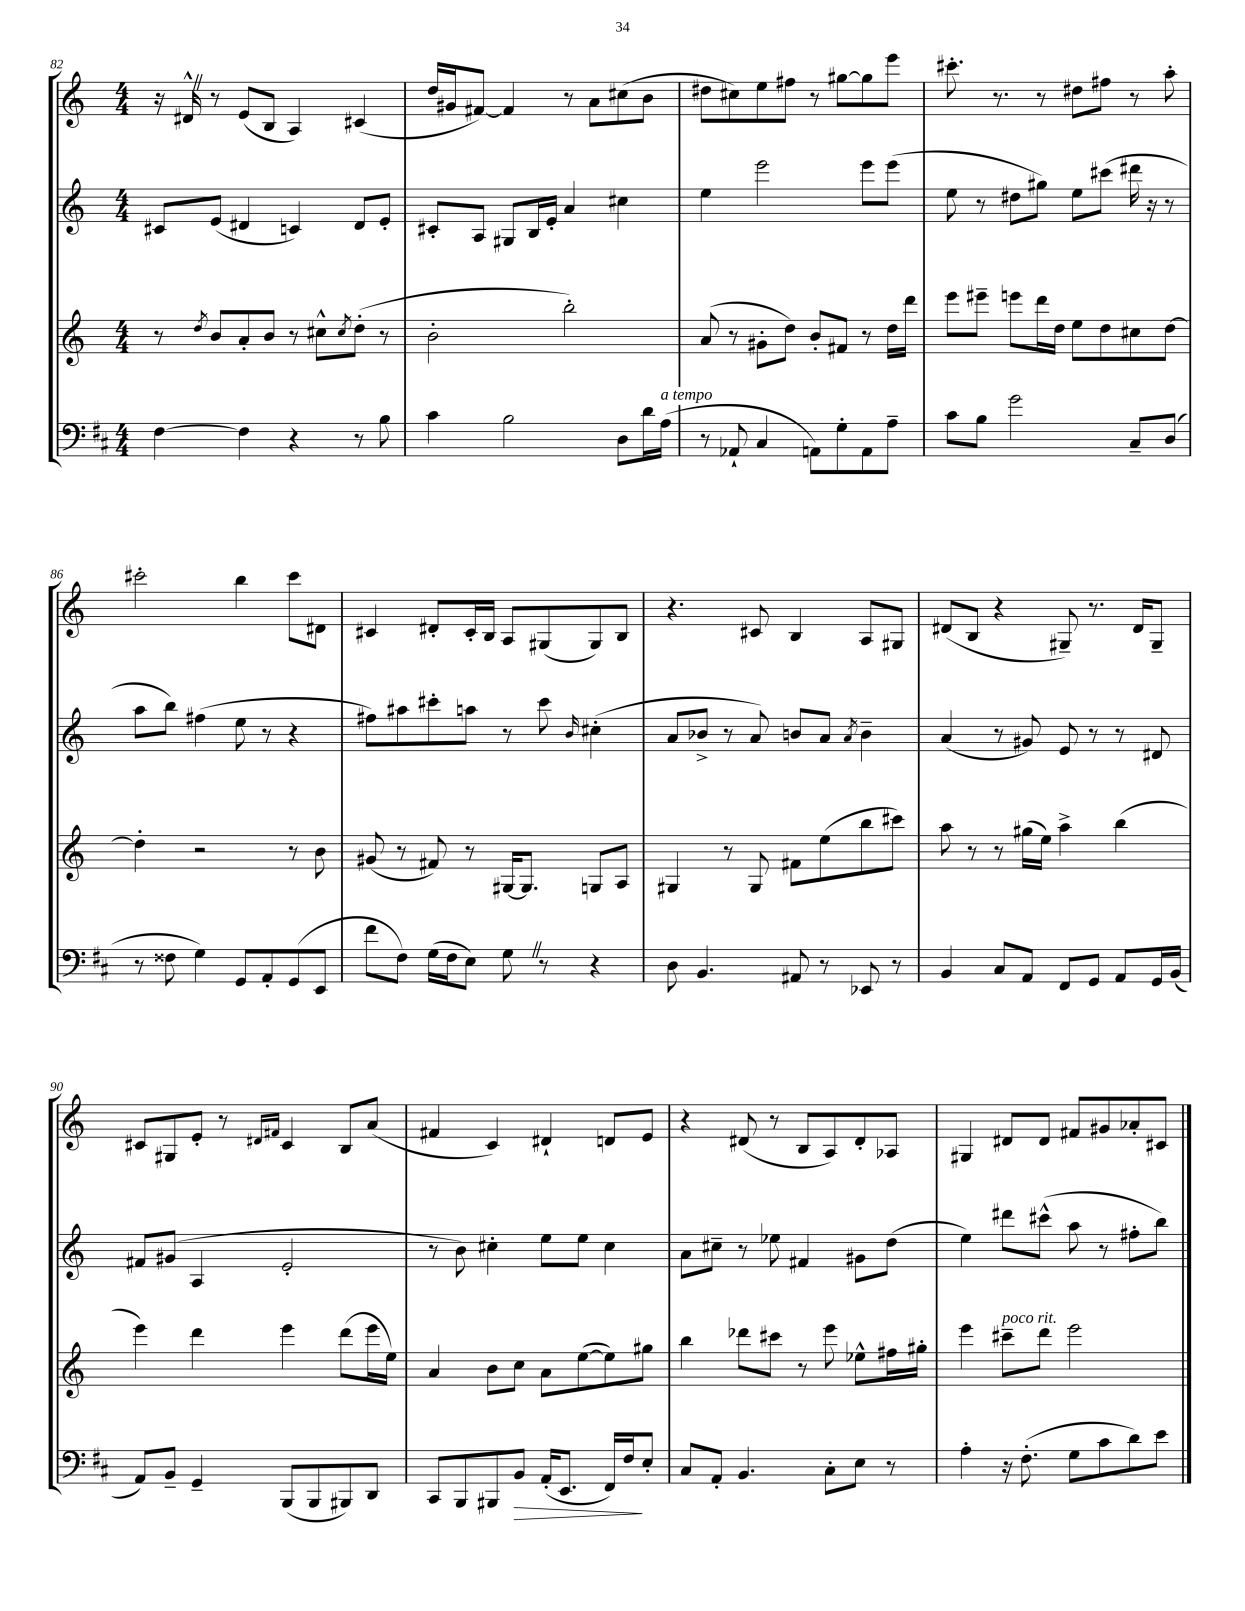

**kern	**dynam	**kern	**kern	**kern
*part4	*part4	*part3	*part2	*part1
*staff4	*staff4	*staff3	*staff2	*staff1
*clefF4	*	*clefG2	*clefG2	*clefG2
*k[f#c#]	*	*k[]	*k[]	*k[]
*M4/4	*	*M4/4	*M4/4	*M4/4
=82	=82	=82	=82	=82
[4F#\	.	8r	8c#X/L	16r
.	.	.	.	16d#X^^Z/
.	.	8qdd/	.	.
.	.	8b/L	(8e/J	8r
4F#\]	.	8a'/	4d#X/	(8e/L
.	.	8b/J	.	8B/J
4r	.	8r	4cn/)	4A/)
.	.	8cc#X^^\L	.	.
.	.	8qcc#/	.	.
8r	.	(8dd'\J	8d#/L	(4c#X/
8B\	.	8r	8e'/J	.
=83	=83	=83	=83	=83
4c#\	.	2b'\	8c#X'/L	16dd/LL
.	.	.	.	16g#X/J
.	.	.	8A/J	[8f#X/J)
2B\	.	.	8G#X/L	4f#/]
.	.	.	16B/L	.
.	.	.	16e'/JJ	.
.	.	2bb'\)	4a/	8r
.	.	.	.	8a\L
8D\L	.	.	4cc#X\	(8cc#X\
16d\L	.	.	.	8b\J
!LO:TX:a:i:t=a tempo	!	!	!	!
(16A\JJ	.	.	.	.
=84	=84	=84	=84	=84
8r	.	(8a/	4ee\	8dd#X\L
8AA-X`/	.	8r	.	8cc#X\)
4C#/	.	8g#X'\L	2eee\	8ee\
.	.	8dd\J)	.	8ff#X\J
8AAn\L)	.	8b'/L	.	8r
8G'\	.	8f#X/J	.	[8gg#X\L
8AA\	.	8r	8eee\L	8gg#\]
8A~\J	.	16dd\LL	(8eee\J	8eee\J
.	.	16ddd\JJ	.	.
=85	=85	=85	=85	=85
8c#\L	.	8eee\L	8ee\	8.ccc#X'\
8B\J	.	8eee#X~\J	8r	.
.	.	.	.	8.r
2g\	.	8eeen\L	8dd#X\L	.
.	.	16ddd\L	8gg#X\J)	8r
.	.	16dd\JJ	.	.
.	.	8ee\L	8ee\L	8dd#X\L
.	.	8dd\	(8ccc#X\J	8ff#X\J
8C#~/L	.	8cc#X\	16ddd#X\	8r
.	.	.	16r	.
(8D/J	.	[8dd\J	8r	8aa'\
!!LO:LB:g=z
=86	=86	=86	=86	=86
8r	.	4dd'\]	8aa\L	2ccc#X'\
8F##X\	.	.	8bb\J)	.
4G\)	.	2r	(4ff#X\	.
8GG/L	.	.	8ee\	4bb\
8AA'/	.	.	8r	.
(8GG/	.	8r	4r	8ccc#\L
8EE/J	.	8b\	.	8d#X\J
=87	=87	=87	=87	=87
8f#\L	.	(8g#X/	8ff#X\L)	4c#X/
8F#\J)	.	8r	8aa#X\	.
(16G\LL	.	8f#X/)	8ccc#X'\	8d#X'/L
16F#\J	.	.	.	.
8E\J)	.	8r	8aan\J	16c#'/L
.	.	.	.	16B/JJ
8GZ\	.	[16G#X/KL	8r	8A/L
.	.	8.G#/J]	.	.
8r	.	.	8ccc#\	(8G#X/
.	.	.	16qqb/	.
4r	.	8Gn/L	(4cc#X'\	8G#/)
.	.	8A/J	.	8B/J
=88	=88	=88	=88	=88
8D\	.	4G#X/	8a/L	4.r
4.BB/	.	.	8b-X^/J	.
.	.	8r	8r	.
.	.	8G#/	8a/)	8c#X/
8AA#X/	.	8f#X\L	8bn/L	4B/
8r	.	(8ee\	8a/J	.
.	.	.	8qa/	.
8EE-X/	.	8bb\	4b~\	8A/L
8r	.	8ccc#X\J)	.	8G#X/J
=89	=89	=89	=89	=89
4BB/	.	8aa\	(4a/	(8d#X/L
.	.	8r	.	8B/J
8C#/L	.	8r	8r	4r
8AA/J	.	(16gg#X\LL	8g#X/)	.
.	.	16ee\JJ)	.	.
8FF#/L	.	4aa^\	8e/	8G#X~/)
8GG/J	.	.	8r	8.r
8AA/L	.	(4bb\	8r	.
.	.	.	.	16d#/KL
16GG/L	.	.	8d#X/	8G#~/J
(16BB/JJ	.	.	.	.
!!LO:LB:g=z
=90	=90	=90	=90	=90
8AA/L)	.	4eee\)	8f#X/L	8c#X/L
8BB~/J	.	.	(8g#X/J	8G#X/
4GG~/	.	4ddd\	4A/	8e'/J
.	.	.	.	8r
.	.	.	.	16qqd#X/LL
.	.	.	.	16qqf#X/JJ
(8BBB/L	.	4eee\	2e'/	4c#/
8BBB/	.	.	.	.
8BBB#X/)	.	(8ddd\L	.	8B/L
8DD/J	.	16eee\L	.	(8a/J
.	.	16ee\JJ)	.	.
=91	=91	=91	=91	=91
8CC#/L	.	4a/	8r	4f#X/
8BBB/	.	.	8b\)	.
8BBB#X/	.	8b\L	4cc#X'\	4c/)
!	!LO:HP:b	!	!	!
8BB/J	>	8cc\J	.	.
(16AA'/KL	.	8a\L	8ee\L	4d#X`/
8.EE/J	.	.	.	.
.	.	([8ee\	8ee\J	.
16FF#/LL)	.	8ee\])	4cc#\	8dn/L
16F#/J	.	.	.	.
8E'/J	]	8gg#X\J	.	8e/J
=92	=92	=92	=92	=92
8C#/L	.	4bb\	8a\L	4r
8AA'/J	.	.	8cc#X~\J	.
4.BB/	.	8ddd-X\L	8r	(8d#X/
.	.	8ccc#X\J	8ee-X\	8r
.	.	8r	4f#X/	8B/L
8C#'\L	.	8eee\	.	8A/)
8E\J	.	8ee-X^^\L	8g#X\L	8d#'/
8r	.	16ff#X\L	(8dd\J	8A-X/J
.	.	16gg#X'\JJ	.	.
=93	=93	=93	=93	=93
4A'\	.	4eee\	4ee\)	4G#X/
!	!	!LO:TX:a:i:t=poco rit.	!	!
16r	.	8ccc#X~\L	8ddd#X\L	8d#X/L
(8.F#'\	.	.	.	.
.	.	8ddd\J	(8ccc#X^^\J	8d#/J
8G\L	.	2eee\	8aa\	8f#X/L
8c#\	.	.	8r	8g#X/
8d\)	.	.	8ff#X'\L	8a-X'/
8e\J	.	.	8bb\J)	8c#X/J
==	==	==	==	==
*-	*-	*-	*-	*-
